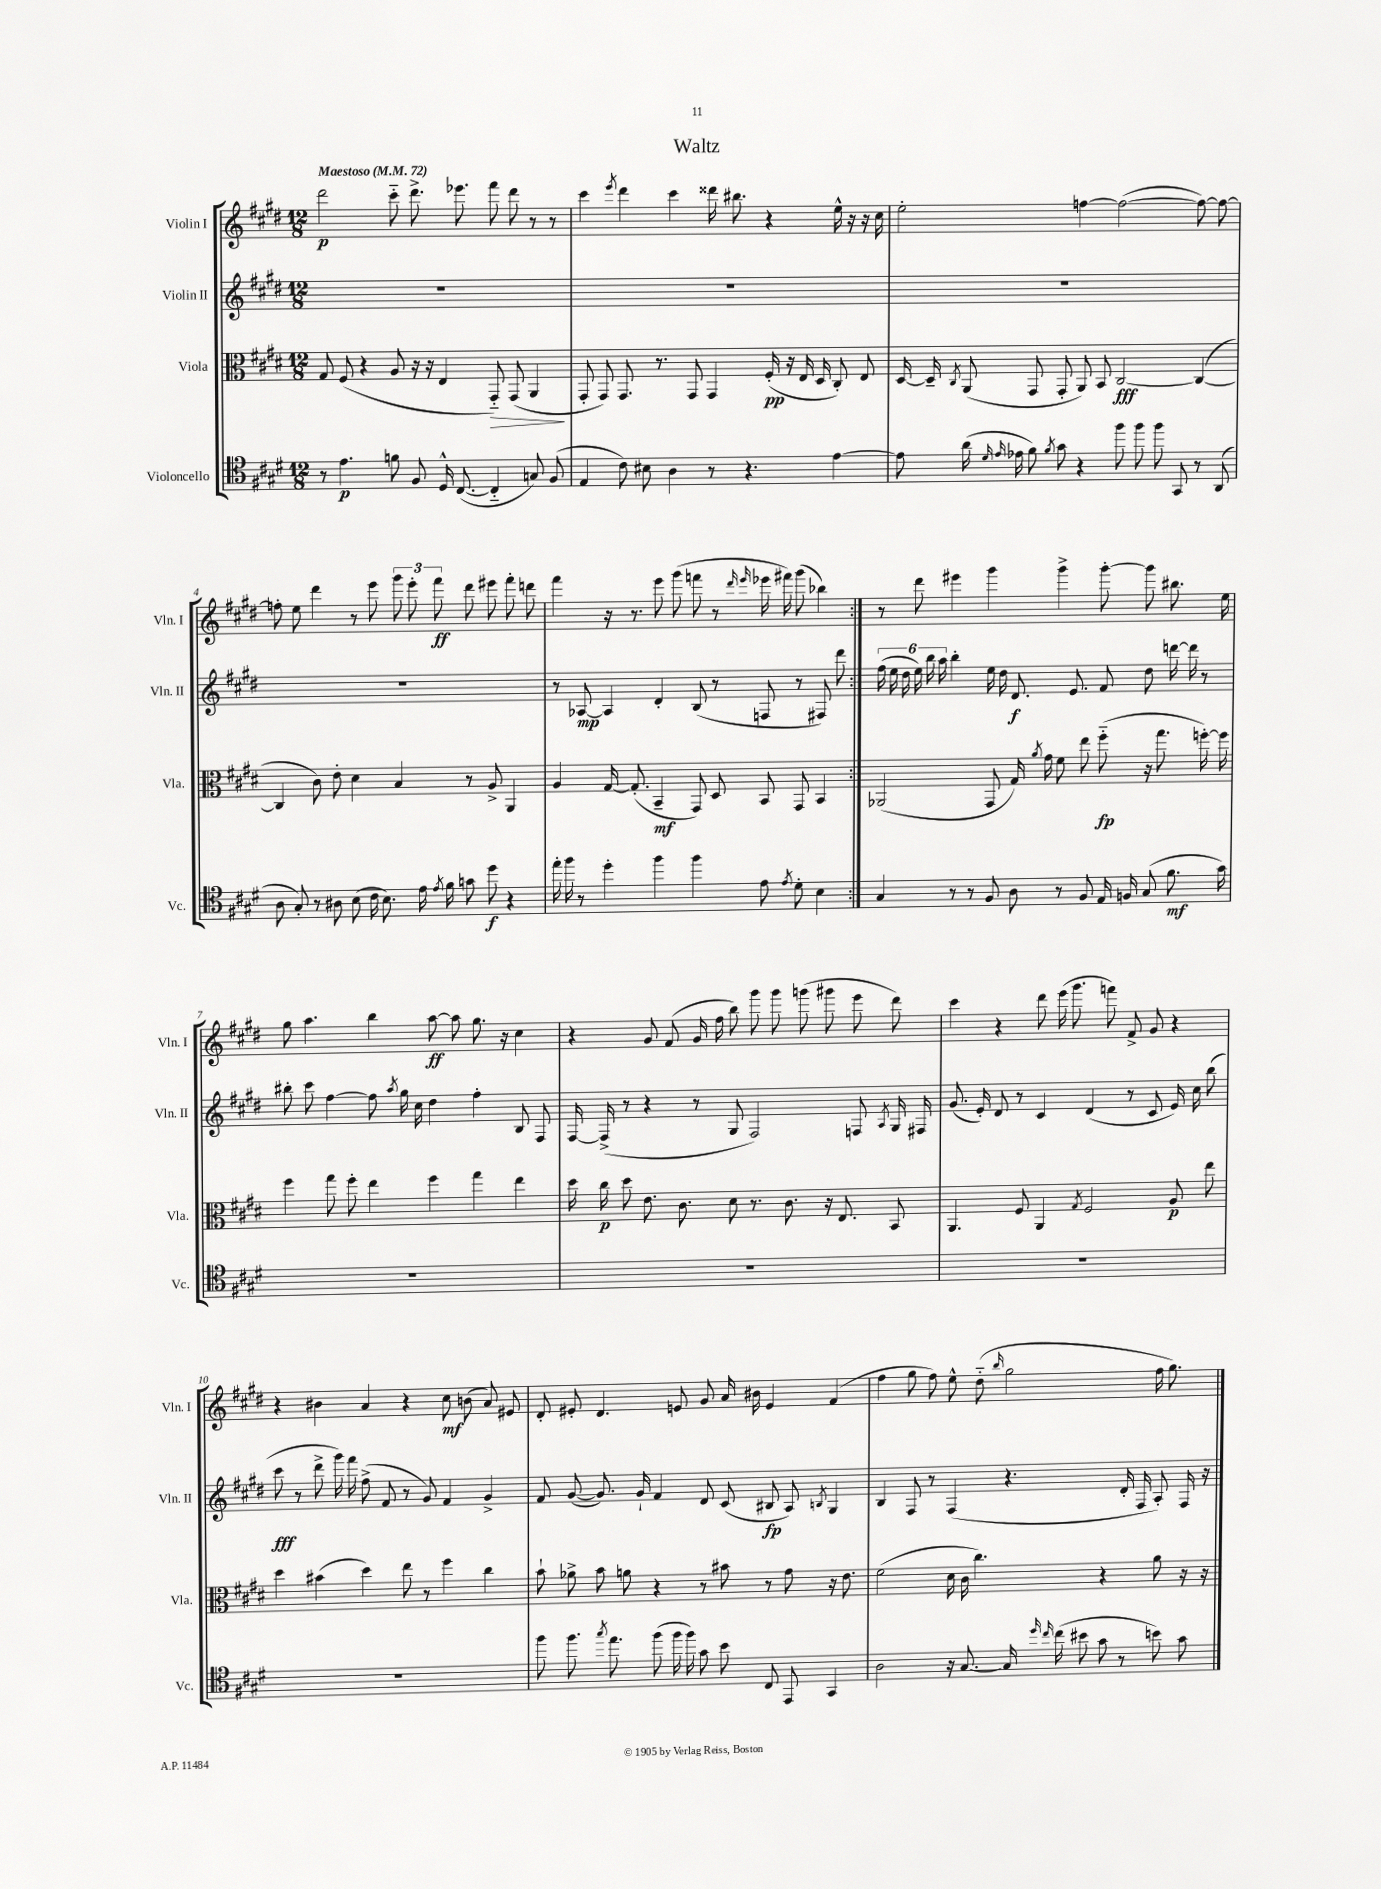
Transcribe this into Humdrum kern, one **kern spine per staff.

**kern	**kern	**kern	**kern
*staff4	*staff3	*staff2	*staff1
*clefC4	*clefC3	*clefG2	*clefG2
*k[f#c#g#d#]	*k[f#c#g#d#]	*k[f#c#g#d#]	*k[f#c#g#d#]
*M12/8	*M12/8	*M12/8	*M12/8
*MM72	*MM72	*MM72	*MM72
8r	8G#	1.r	2ddd#
4.e	(8F#	.	.
.	4r	.	.
8f	8A	.	8ccc#'~
8F#	16r	.	8.ddd#^
.	16r	.	.
16D#^^	4E	.	.
([8.C#	.	.	8.eee-
4C#'~]	8GG#'~)	.	8fff#
.	(8GG#	.	8ddd#
8G)	4AA	.	8r
(8F#	.	.	8r
=	=	=	=
4E	8GG#'	1.r	4ccc#
.	8GG#)	.	.
.	.	.	8qeee
8c#)	8.GG#	.	4ddd#
8B#	.	.	.
.	8.r	.	.
4A	.	.	4ccc#
.	8GG#	.	.
8r	4GG#	.	16ddd##
.	.	.	8.bb#
4.r	.	.	.
.	(16F#'	.	4r
.	16r	.	.
.	16E	.	.
.	16D#	.	.
[4e	8C#')	.	16ee^^
.	.	.	16r
.	8E	.	16r
.	.	.	16cc#
=	=	=	=
8e]	[16D#	1.r	2ee'
.	16D#~]	.	.
.	8qC#	.	.
(16a	(8AA	.	.
16qqd#	.	.	.
16qqe	.	.	.
16e-	.	.	.
8f#)	8GG#	.	.
8qf#	.	.	.
8g#	8GG#'	.	.
4r	8AA)	.	[4ff
.	8BB	.	.
8ff#	[2C#	.	(2ff_
8ff#	.	.	.
8ff#	.	.	.
8GG#	.	.	.
8r	(4C#_	.	8ff_)
(8AA	.	.	8ff_
=	=	=	=
8A	4C#]	1.r	8ff']
8G#')	.	.	8ee
8r	8c#)	.	4ddd#
8A#	8e'	.	.
(8B	4d#	.	8r
16c#	.	.	8eee
8.B)	.	.	.
.	4B	.	12ggg#
.	.	.	12eee'
16e	.	.	.
.	.	.	12fff#
8qe	.	.	.
16f#	.	.	.
8g	8r	.	8ddd#
8dd#	8A^	.	8eee#
4r	4AA	.	8fff#'
.	.	.	8ddd
=	=	=	=
16ee'	4A	8r	4fff#
16ff#	.	.	.
8r	.	[8A-	.
4dd#'	[16G#	4A-]	16r
.	(8.G#']	.	8.r
4ff#	4BB~	4d#'	8eee
.	.	.	(8ggg#
4ff#	8GG#)	(8B	8fff
.	8D#	8r	8r
.	.	.	16qqddd#
.	.	.	16qqeee
8e	8BB	8F	16eee-
.	.	.	16fff#)
8qe	.	.	.
8d#'	8GG#	8r	(8ggg#
4B	4BB	8F#)	4bb-)
.	.	8ddd#	.
=:|!	=:|!	=:|!	=:|!
4G#	(2AA-	(24ff#	8r
.	.	24ee	.
.	.	24dd#	.
.	.	24ee)	8ddd#
.	.	24bb	.
.	.	24aa	.
8r	.	4bb'	4eee#
8r	.	.	.
8F#	8GG#	16ee	4ggg#
.	.	16dd#	.
8A	16G#)	8.d#	.
.	8qa	.	.
.	16g#	.	.
8r	8f#	.	4ggg#^
.	.	8.e	.
8F#	8ee	.	.
16E	(8ff#'~	8f#	[8ggg#'
16F	.	.	.
(8G#	16r	8dd#	8ggg#]
.	8.gg#	.	.
8.f#	.	[16ddd	8.bb#
.	.	16ddd]	.
.	[16ff')	8r	.
16g#)	16ff]	.	16ee
=	=	=	=
1.r	4ff#	8bb#'	8gg#
.	.	8ccc#	4.aa
.	8gg#	[4ff#	.
.	8ff#'	.	.
.	4ee	8ff#]	4bb
.	.	8qaa	.
.	.	16gg#	.
.	.	16cc#	.
.	4ff#	4dd#	[8aa
.	.	.	8aa]
.	4gg#	4ff#'	8.gg#
.	.	.	16r
.	4ee	8B	4cc#
.	.	8F#	.
=	=	=	=
1.r	16dd#	[16F#	4r
.	16cc#	(16F#^]	.
.	8dd#	8r	.
.	8.e	4r	8g#
.	.	.	(8f#
.	8.c#	.	.
.	.	8r	16g#
.	.	.	16ff#
.	8d#	8G#	8bb)
.	8.r	2F#)	8ggg#
.	.	.	8ggg#
.	8.c#	.	.
.	.	.	(8ggg
.	16r	.	8ggg#
.	8.E	.	.
.	.	8F	8eee
.	.	8qA	.
.	8BB	16G#	8ddd#)
.	.	16F#	.
=	=	=	=
1.r	4.AA	(8.g#	4ccc#
.	.	16e')	.
.	.	8d#	4r
.	8F#	8r	.
.	4AA	4c#	8ddd#
.	.	.	(16eee
.	.	.	8.ggg#
.	8qG#	.	.
.	2F#	(4d#	.
.	.	.	8fff)
.	.	8r	8f#^
.	.	8c#	8g#
.	8A	16e)	4r
.	.	16cc#	.
.	8ee	(8bb	.
=	=	=	=
1.r	4dd#	8ccc#	4r
.	.	8r	.
.	(4b#	8ddd#^	4b#
.	.	16ggg#)	.
.	.	16fff#	.
.	4dd#)	(8ff#^	4a
.	.	8f#	.
.	8ee	8r	4r
.	8r	8g#)	.
.	4ff#	4f#	8cc#
.	.	.	(8b
.	4cc#	4g#^	8a)
.	.	.	8e#
=	=	=	=
8ff#	8b`	8f#	8d#'
8.ff#	8a-^	([8g#	8e#'
.	8b	8.g#])	4.d#
8qgg#	.	.	.
8.ee	.	.	.
.	8a	.	.
.	.	16g#`	.
(8ff#	4r	4f#	.
16ff#	.	.	8e
16ff#)	.	.	.
8g#	8r	8d#	8g#
8b	8b#	(8c#	16a
.	.	.	16b#
8C#	8r	8B#	4e
8EE	8g#	8A)	.
.	.	8qB	.
4GG#	16r	4G#	(4f#
.	8.e	.	.
=	=	=	=
2A	(2f#	4B	4ff#
.	.	8F#	8gg#
.	.	8r	8ff#)
16r	16d#	(4F#	8ee^^
[8.G#	16c#	.	.
.	4.cc#)	.	(8dd#'~
.	.	.	16qqbb
16G#]	.	4.r	2gg#
16qqdd#	.	.	.
16qqcc#	.	.	.
(16cc#	.	.	.
8b#	.	.	.
8g#	4r	.	.
8r	.	16d#'	.
.	.	16F#	.
8b)	8a	8A')	16ff#
.	.	.	8.gg#)
8g#	16r	16F#	.
.	16r	16r	.
==	==	==	==
*-	*-	*-	*-
